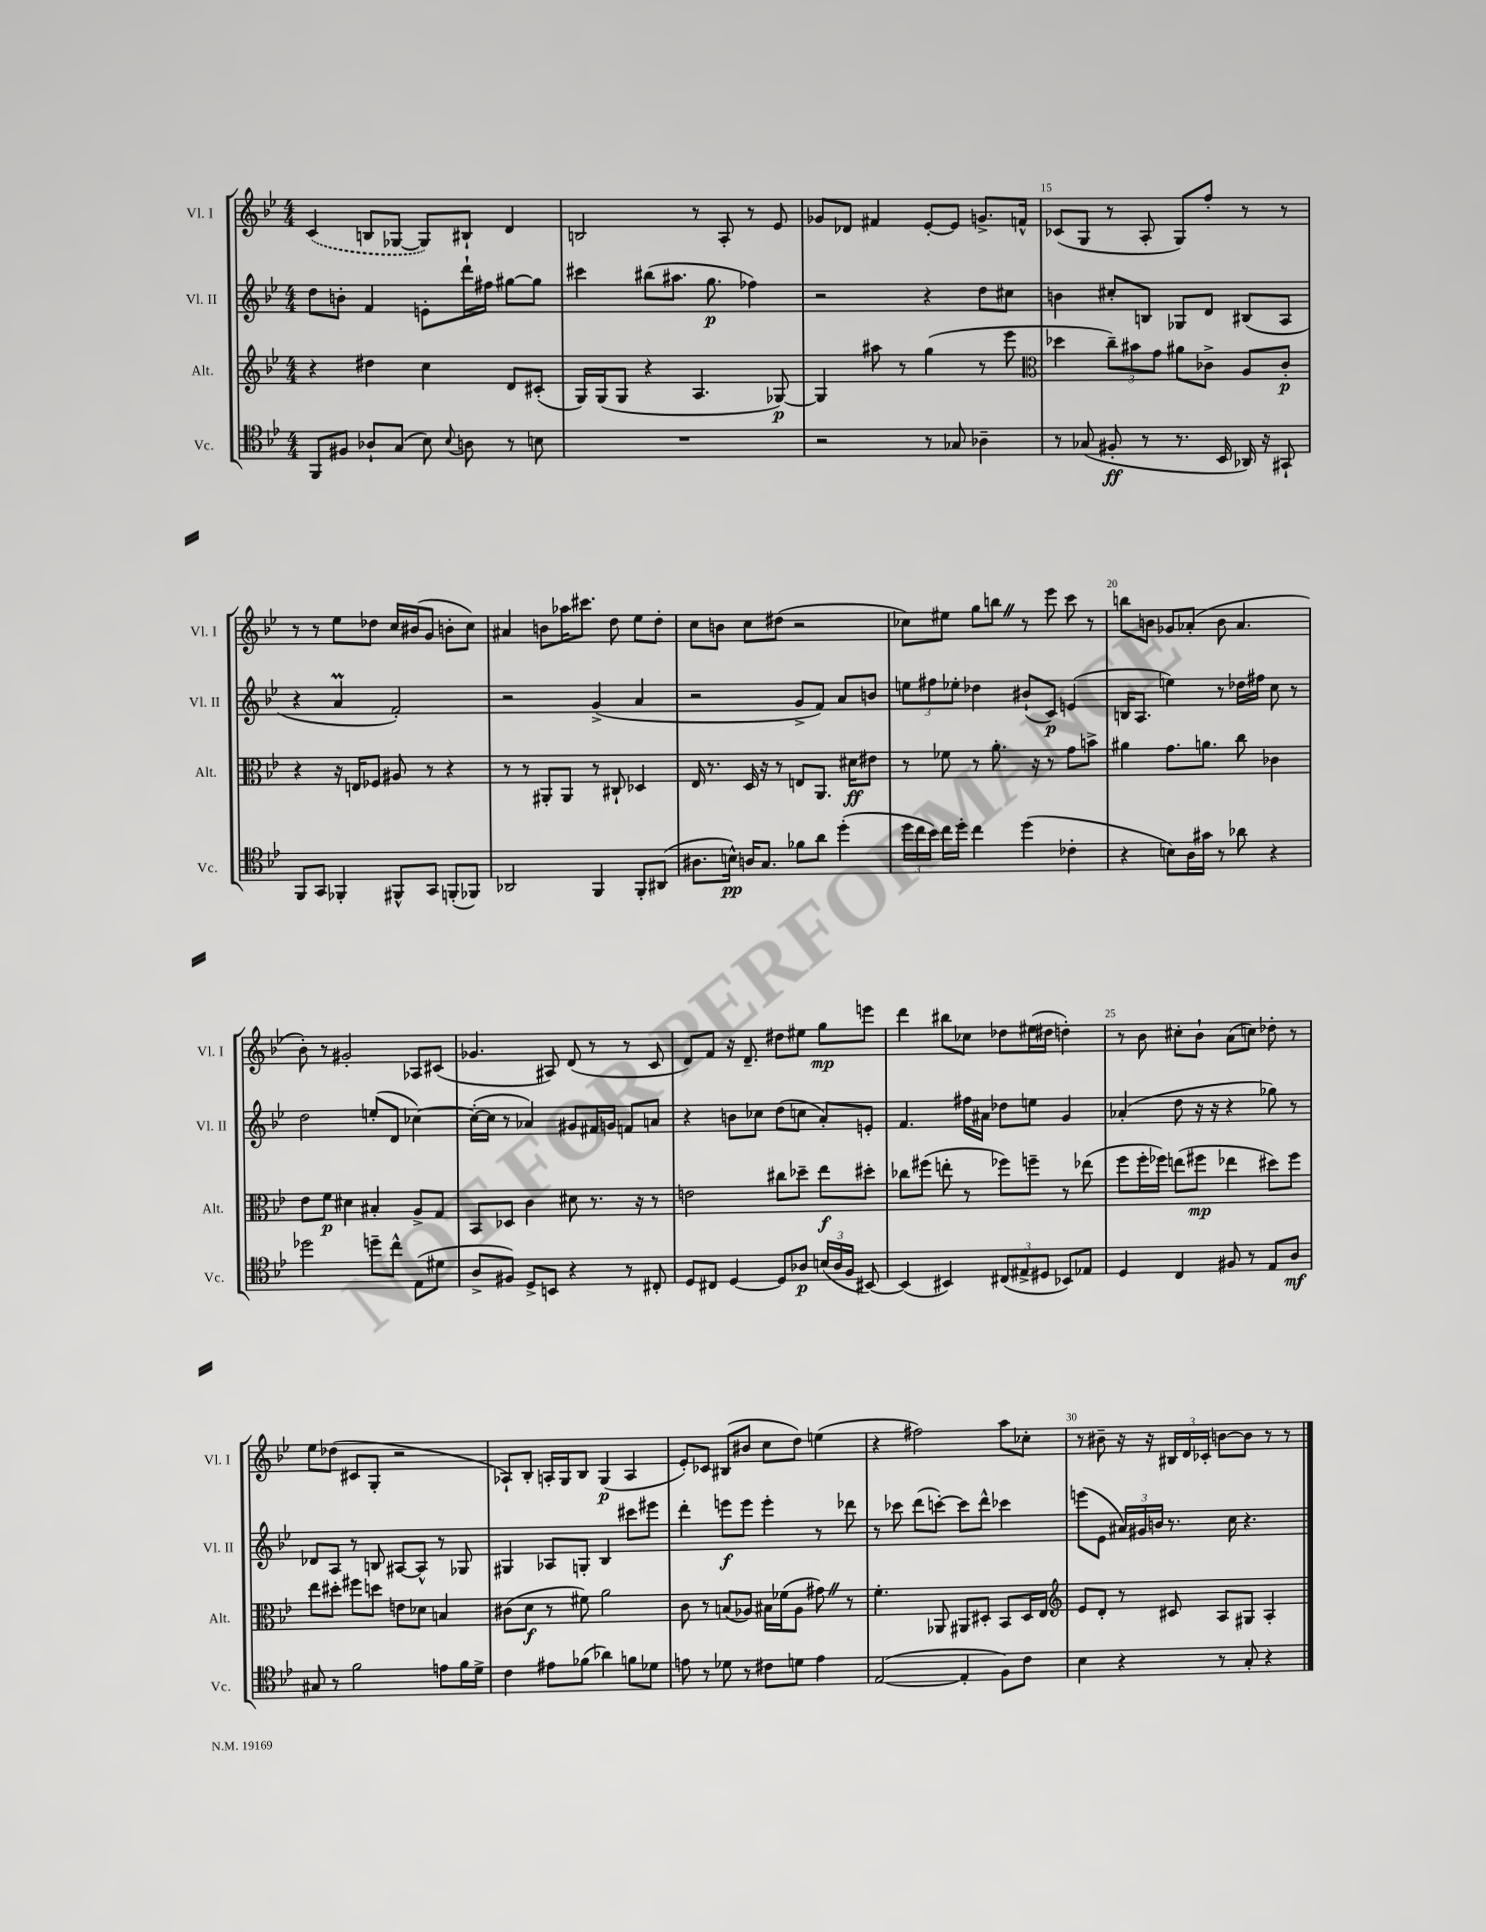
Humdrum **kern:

**kern	**kern	**kern	**kern
*staff4	*staff3	*staff2	*staff1
*clefC4	*clefG2	*clefG2	*clefG2
*k[b-e-]	*k[b-e-]	*k[b-e-]	*k[b-e-]
*M4/4	*M4/4	*M4/4	*M4/4
8FF/L	4r	8dd\L	(4c/
8F#/J	.	8b'\J	.
8A-`/L	4dd#\	4f/	8B/L
(8G/J	.	.	[8G-/J
8B-\)	4cc\	8e'\L	8G-/]L)
8qqB-/	.	.	.
8A\	.	16ddd`\L	8B#`/J
.	.	16ff#\JJ	.
8r	8d/L	[8gg#\L	4d/
8B\	(8c#'/J	8gg#\]J	.
=	=	=	=
1r	16G/LL)	4ccc#\	2B/
.	(16G/J	.	.
.	8G/J	.	.
.	4r	(8bb#\L	.
.	.	8.aa#\J	.
.	4.A/	.	8r
.	.	8.gg\	.
.	.	.	8A'/
.	.	4ff-\)	8r
.	[8G-/)	.	8e-/
=	=	=	=
2r	4G-/]	2r	8g-/L
.	.	.	8d-/J
.	8aa#\	.	4f#/
.	8r	.	.
8r	(4gg\	4r	[8e-'/L
8G-/	.	.	8e-/]J
4A-~\	8r	8dd\L	8.g^/L
.	8eee-\	8cc#\J	.
.	.	.	16f^^/Jk
=	=	=	=
*	*clefC3	*	*
8r	4dd-\	4b\	(8c-/L
(8G-/	.	.	8G/J
8F#'/	12cc~\L)	8cc#'/L	8r
.	12b#\	.	.
8r	.	8B/J	8A'/
.	12g\J	.	.
8.r	8a#\L	8G-/L	8G/L)
.	8c-^\J	8d/J	8ff'/J
16BB-/	.	.	.
16AA-/)	8A/L	(8B#/L	8r
16r	.	.	.
8GG#`/	8c-'/J	8A/J	8r
=	=	=	=
8FF/L	4r	4r	8r
8GG/J	.	.	8r
4FF-'/	16r	4a/	8ee-\L
.	16E/LK	.	.
.	8F-/J	.	8dd-\J
8FF#^^/L	8A#/	2f'/)	16cc/LL
.	.	.	(16b#/J
8GG/J	8r	.	8g/J
(8FF'/L	4r	.	8b'\L
8FF-/J)	.	.	8cc\J)
=	=	=	=
2AA-/	8r	2r	4a#/
.	8r	.	.
.	8AA#'/L	.	8b\L
.	8AA#/J	.	16aa-\K
.	.	.	8.ccc#\J
4FF/	8r	(4g^/	.
.	8C#`/	.	8dd\
8FF'/L	4D-/	4a/	8ee-\L
(8AA#/J	.	.	8dd'\J
=	=	=	=
8.A#\L	16E-/	2r	8cc\L
.	8.r	.	.
.	.	.	8b\J
16B^^\Jk)	.	.	.
16A/LK	16D/	.	8cc\L
8.G/J	16r	.	.
.	8r	.	(8dd#\J
8f-\L	8E/L	8g^/L	2r
8a\J	8.AA/J	8f/J)	.
(4dd'\	.	8a/L	.
.	16d#\LK	.	.
.	8e#\J	8b/J	.
=	=	=	=
24dd\LL	8r	12ee\L	8cc-\L)
24cc\	.	.	.
24b-\JJ)	.	12ff#\	.
16cc\LL	8f-\	.	8ee#\J
.	.	12ee-'\J	.
16dd'\JJ	.	.	.
4cc\	8r	4dd-\	8gg\L
.	8.a'\	.	8bb\J
(4dd\	.	(8b#`/L	8r
.	16r	.	.
.	8r	8c/J)	8eee-\
4c-'\	8g\L	(4e/	8ccc\
.	8b^\J	.	8r
=	=	=	=
4r	4a#\	16B/LK	8bb\L
.	.	8.A/J	.
.	.	.	8b\J
8B\L)	8.g\L	4ee\)	8g-/L
16A\L	.	.	(8a-'/J
16g#\JJ	8.a\J	.	.
8r	.	8r	8b\
8a-\	8cc\	16dd-\LL	4.a-/
.	.	16ff#\JJ	.
4r	4c-\	8cc\	.
.	.	8r	.
=	=	=	=
2dd-\	8e-\L	2dd\	8b-'\)
.	8f\J	.	8r
.	4d#\	.	2g#'/
8dd~\L	4B#'/	(8ee'/L	.
8cc^^\J	.	8d/J	.
(8E-\L	8A^/L	[4cc-\)	8A-/L
8d#\J	8G/J	.	(8c#/J
=	=	=	=
8A^/L	8BB-/L	(16cc-'\_LL	4.g-/
.	.	16cc-\]JJ	.
8F#/J)	8D-/J	8r	.
8D^/L	4c\	4a-/)	.
8BB/J	.	.	8A#/)
4r	8d#\	8g#/L	(8d/
.	8.r	16f#/L	8r
.	.	16g/JJ	.
8r	.	8f/L	8r
.	16r	.	.
8C#'/	8r	8a/J	8c/
=	=	=	=
8D/L	2e\	4r	8d/L)
8C#/J	.	.	8f/J
[4D/	.	8b\L	16r
.	.	.	8.d~/
.	.	8cc-\J	.
8D/]L	8cc#\L	(8dd\L	8dd#\L
8A-/J	8dd-~\J	8cc\J	8ee#\J
(24B/LL	8ee-\L	8a'/L)	8gg\L
24A-/	.	.	.
24F/JJ	.	.	.
[8BB#/)	8dd#'\J	8e'/J	8eee\J
=	=	=	=
(4BB#/]	8cc-\L	4.f/	4ddd\
.	(8ff#\J	.	.
4BB#/)	8ee'\	.	8bb#\L
.	8r	16ff#\LL	8cc-\J
.	.	16a#\JJ	.
(12C#/L	8ff-\L)	8dd-\L	8dd-\L
12E#^/	.	.	.
.	8ff~\J	8ee\J	(16ee#\L
12D#/J	.	.	.
.	.	.	16dd#\JJ
8BB-/L)	8r	4g/	4dd'\)
8E-/J	(8ee-\	.	.
=	=	=	=
4D/	8ff\L	(4a-'/	8r
.	16ff'\L	.	8b-\
.	16ff-\JJ)	.	.
4C/	(8ee\L	8dd\	8cc#'\L
.	8ff#\J	16r	8b-`\J
.	.	16r	.
8F#/	4ee-\	4r	(8a\L
8r	.	.	8cc\J)
8E-/L	8dd#\L)	8gg-\)	8dd-'\
8A/J	8ff#\J	8r	8r
=	=	=	=
8G#/	8ee-\L	8d-/L	8ee-\L
8r	8dd#'\J	8A/J	(8dd-\J
2f\	8ff#\L	8r	8c#/L
.	8dd\J	8B/	8G'/J
.	8e\L	[8A#/L	2r
.	8d-\J	8A#^^/]J	.
8e\L	4B/	8r	.
16f\L	.	8G-/	.
16d^\JJ	.	.	.
=	=	=	=
4c\	(8c#\L	4G#/	8A-`/L)
.	8d\J	.	8B-'/J
8e#\L	8r	8A-/L	16A'/LL
.	.	.	16G/J
(8f-\J	8f#\)	8G'/J	8B-/J
4a-\)	2a\	4B-/	(4G/
8f\L	.	8ccc#\L	4A/
8d-\J	.	8eee#\J	.
=	=	=	=
8e\	8c\	4ddd'\	8e-'/L)
8r	8r	.	8c-/J
8d-\	(8B/L	8eee\L	(8B#/L
8r	8A-/J)	8eee\J	8b#/J
8c#\L	16B#\LL	4eee'\	8cc\L
.	(16f-\J	.	.
8d\J	8A-\J	.	8dd\J)
4e\	8g#\)	8r	(4ee\
.	8r	8ddd-\	.
=	=	=	=
([2E-/	4.f'\	8r	4r
.	.	8ccc-\	.
.	.	(8ddd\L	2ff#\)
.	8AA-/	[8ccc'\J)	.
4E-'/]	8AA#/L	8ccc\]L	.
.	8D#'/J	8ddd^^\J	.
8F\L)	8BB-/L	4ccc-\	8aa\L
8c\J	16D#/L	.	8cc-'\J
.	16E-/JJ	.	.
=	=	=	=
*	*clefG2	*	*
4B-\	8e-/L	(8eee\L	8r
.	8d'/J	8e-\J	8b#~\
4r	8r	24a#/LL)	16r
.	.	24g#/	.
.	.	.	16r
.	.	24b/JJ	.
.	8c#/	8.r	24B#/LL
.	.	.	24d/
.	.	.	24c-'/JJ
8r	8A/L	.	[8b\L
.	.	16cc\	.
8G'/	8G#/J	4.r	8b\]J
4r	4A'/	.	8r
.	.	.	8r
==	==	==	==
*-	*-	*-	*-
